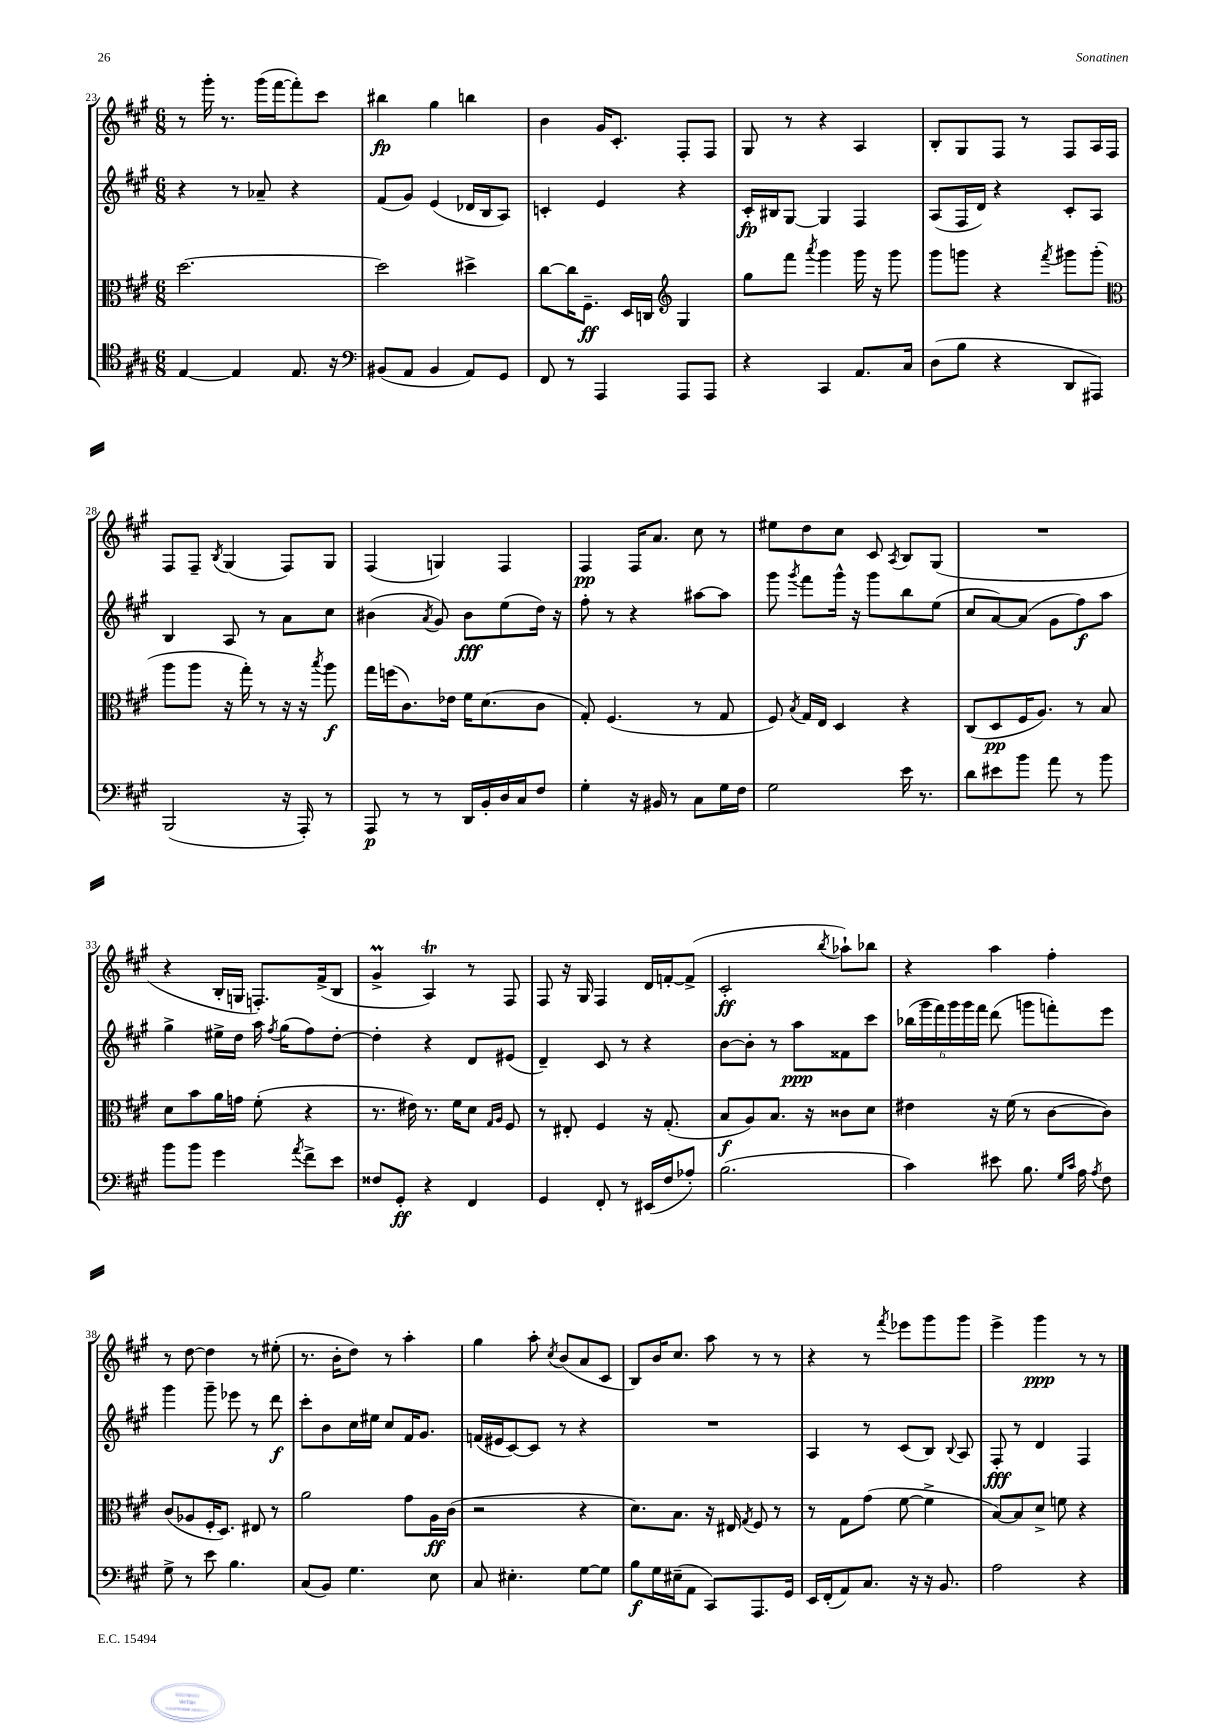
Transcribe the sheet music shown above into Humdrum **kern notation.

**kern	**dynam	**kern	**dynam	**kern	**dynam	**kern	**dynam
*part4	*part4	*part3	*part3	*part2	*part2	*part1	*part1
*staff4	*staff4	*staff3	*staff3	*staff2	*staff2	*staff1	*staff1
*clefC4	*	*clefC3	*	*clefG2	*	*clefG2	*
*k[f#c#g#]	*	*k[f#c#g#]	*	*k[f#c#g#]	*	*k[f#c#g#]	*
*M6/8	*	*M6/8	*	*M6/8	*	*M6/8	*
=23	=23	=23	=23	=23	=23	=23	=23
[4E/	.	[2.dd\	.	4r	.	8r	.
.	.	.	.	.	.	16ggg#'\	.
.	.	.	.	.	.	8.r	.
4E/]	.	.	.	8r	.	.	.
.	.	.	.	8a-X~/	.	(16ggg#\LL	.
.	.	.	.	.	.	[16fff#\J	.
8.E/	.	.	.	4r	.	8fff#'\])	.
.	.	.	.	.	.	8ccc#\J	.
16r	.	.	.	.	.	.	.
=24	=24	=24	=24	=24	=24	=24	=24
*clefF4	*	*	*	*	*	*	*
(8BB#X/L	.	2dd\]	.	(8f#/L	.	4bb#X\	fp
8AA/J	.	.	.	8g#/J)	.	.	.
4BB#/	.	.	.	(4e/	.	4gg#\	.
8AA/L)	.	4dd#X^\	.	16d-X/LL	.	4bbn\	.
.	.	.	.	16B/J	.	.	.
8GG#/J	.	.	.	8A/J)	.	.	.
=25	=25	=25	=25	=25	=25	=25	=25
8FF#/	.	[8cc#\L	.	4cn'/	.	4b\	.
8r	.	16cc#\K]	.	.	.	.	.
.	.	8.F#~\J	ff	.	.	.	.
4AAA/	.	.	.	4e/	.	16g#/KL	.
.	.	.	.	.	.	8.c#'/J	.
.	.	16D/LL	.	.	.	.	.
.	.	16Cn/JJ	.	.	.	.	.
*	*	*clefG2	*	*	*	*	*
8AAA/L	.	4G#/	.	4r	.	8F#'/L	.
8AAA/J	.	.	.	.	.	8F#/J	.
=26	=26	=26	=26	=26	=26	=26	=26
4r	.	8gg#\L	.	16c#'/LL	fp	8G#/	.
.	.	.	.	16B#X/J	.	.	.
.	.	8fff#\J	.	[8G#/J	.	8r	.
.	.	8qaaa/	.	.	.	.	.
4CC#/	.	4ggg#\	.	4G#/]	.	4r	.
8.AA/L	.	16ggg#\	.	4F#/	.	4A/	.
.	.	16r	.	.	.	.	.
.	.	8ggg#\	.	.	.	.	.
16C#/Jk	.	.	.	.	.	.	.
=27	=27	=27	=27	=27	=27	=27	=27
(8D\L	.	8ggg#\L	.	(8A/L	.	8B'/L	.
8B\J	.	8gggn\J	.	16F#/L	.	8G#/	.
.	.	.	.	16d/JJ)	.	.	.
4r	.	4r	.	4r	.	8F#/J	.
.	.	.	.	.	.	8r	.
.	.	8qfff#/	.	.	.	.	.
8DD/L	.	8ggg#X\L	.	8c#'/L	.	8F#/L	.
8AAA#X/J)	.	(8ggg#'\J	.	8A/J	.	16A/L	.
.	.	.	.	.	.	16F#/JJ	.
!!LO:LB:g=z
=28	=28	=28	=28	=28	=28	=28	=28
*	*	*clefC3	*	*	*	*	*
(2BBB/	.	8aa\L	.	4B/	.	8F#/L	.
.	.	8aa\J	.	.	.	8F#~/J	.
.	.	.	.	.	.	8qB/	.
.	.	16r	.	8A/	.	(4G#/	.
.	.	16gg#'\)	.	.	.	.	.
.	.	8r	.	8r	.	.	.
16r	.	16r	.	8a\L	.	8F#/L)	.
16AAA'/)	.	16r	.	.	.	.	.
.	.	8qbb/	.	.	.	.	.
8r	.	8aa\	f	8cc#\J	.	8G#/J	.
=29	=29	=29	=29	=29	=29	=29	=29
8AAA/	p	16gg#\LL	.	(4b#X\	.	(4F#/	.
.	.	(16ffn\J	.	.	.	.	.
8r	.	8.c#\)	.	.	.	.	.
.	.	.	.	8qa/	.	.	.
8r	.	.	.	8g#/)	.	4Gn/)	.
.	.	16e-X\Jk	.	.	.	.	.
16DD/LL	.	16f#\KL	.	8b#\L	fff	.	.
16BB'/	.	(8.d\	.	.	.	.	.
16D/	.	.	.	(8ee\	.	4F#/	.
16C#/J	.	.	.	.	.	.	.
8F#/J	.	8c#\J	.	16dd\Jk)	.	.	.
.	.	.	.	16r	.	.	.
=30	=30	=30	=30	=30	=30	=30	=30
4G#'\	.	8G#'/)	.	8ff#'\	.	4F#/	pp
.	.	(4.F#/	.	8r	.	.	.
16r	.	.	.	4r	.	16F#/KL	.
16BB#X/	.	.	.	.	.	8.a/J	.
8r	.	.	.	.	.	.	.
8C#\L	.	8r	.	[8aa#X\L	.	8cc#\	.
16G#\L	.	8G#/	.	8aa#\J]	.	8r	.
16F#\JJ	.	.	.	.	.	.	.
=31	=31	=31	=31	=31	=31	=31	=31
2G#\	.	8F#/)	.	8ggg#\	.	8ee#X\L	.
.	.	8qB/	.	8qggg#/	.	.	.
.	.	16G#/LL	.	8fff#\L	.	8dd\	.
.	.	16E/JJ	.	.	.	.	.
.	.	4D/	.	16ggg#^^\Jk	.	8cc#\J	.
.	.	.	.	16r	.	.	.
.	.	.	.	8ggg#\L	.	8c#/	.
.	.	.	.	.	.	8qA/	.
16e\	.	4r	.	8bb\	.	8B/L	.
8.r	.	.	.	.	.	.	.
.	.	.	.	(8ee\J	.	(8G#/J	.
=32	=32	=32	=32	=32	=32	=32	=32
8d\L	.	(8C#/L	.	8cc#/L	.	2.r	.
8e#X\	.	8D/	pp	[8a/)	.	.	.
8b\J	.	16F#/K	.	(8a/J]	.	.	.
.	.	8.A/J)	.	.	.	.	.
8a\	.	.	.	8g#\L	.	.	.
8r	.	8r	.	8ff#\)	f	.	.
8b\	.	8B/	.	8aa\J	.	.	.
!!LO:LB:g=z
=33	=33	=33	=33	=33	=33	=33	=33
8b\L	.	8d\L	.	4gg#^\	.	4r	.
8b\J	.	8b\	.	.	.	.	.
4g#\	.	16a\L	.	16ee#X^\LL	.	16B'/LL	.
.	.	16gn\JJ	.	16dd\JJ	.	16Gn/JJ	.
.	.	(8f#'\	.	16aa\	.	8.Fn'/L)	.
.	.	.	.	8qff#/	.	.	.
.	.	.	.	(16gg#\KL	.	.	.
8qa/	.	.	.	.	.	.	.
8f#^\L	.	4r	.	8ff#\)	.	.	.
.	.	.	.	.	.	(16f#^/k	.
8e\J	.	.	.	[8dd'\J	.	8B/J	.
=34	=34	=34	=34	=34	=34	=34	=34
8F##X/L	.	8.r	.	4dd'\]	.	4g#m^/	.
8GG#'/J	ff	.	.	.	.	.	.
.	.	16e#X\)	.	.	.	.	.
4r	.	8.r	.	4r	.	4AT/)	.
.	.	16f#\KL	.	.	.	.	.
4FF#/	.	8d\J	.	8d/L	.	8r	.
.	.	16qqG#/LL	.	.	.	.	.
.	.	16qqA/JJ	.	.	.	.	.
.	.	8F#/	.	(8e#X/J	.	8F#/	.
=35	=35	=35	=35	=35	=35	=35	=35
4GG#/	.	8r	.	4d~/)	.	8F#/	.
.	.	8E#X'/	.	.	.	16r	.
.	.	.	.	.	.	16G#/	.
8FF#'/	.	4F#/	.	8c#/	.	4F#/	.
8r	.	.	.	8r	.	.	.
(16EE#X/LL	.	16r	.	4r	.	16d/LL	.
16F#/J	.	(8.G#'/	.	.	.	[16fn'/J	.
8A-X'/J)	.	.	.	.	.	(8f^/J]	.
=36	=36	=36	=36	=36	=36	=36	=36
(2.B\	.	8B/L	f	[8b\L	.	2c#'/	ff
.	.	8A/)	.	8b'\J]	.	.	.
.	.	8.B/J	.	8r	.	.	.
.	.	.	.	8aa\L	ppp	.	.
.	.	16r	.	.	.	.	.
.	.	.	.	.	.	8qbb/	.
.	.	8c##X\L	.	8f##X\	.	8aa-X`\L)	.
.	.	8d\J	.	8ccc#\J	.	8bb-X\J	.
=37	=37	=37	=37	=37	=37	=37	=37
4c#\)	.	4e#X\	.	(24bb-X\LL	.	4r	.
.	.	.	.	24ggg#\	.	.	.
.	.	.	.	24fff#\)	.	.	.
.	.	.	.	24ggg#\	.	.	.
.	.	.	.	24ggg#\	.	.	.
.	.	.	.	24fff#\JJ	.	.	.
8e#X\	.	16r	.	(8ddd\	.	4aa\	.
.	.	(16f#\	.	.	.	.	.
8.B\	.	8r	.	8gggn\L	.	.	.
.	.	[8c#\L	.	8fffn'\)	.	4ff#'\	.
16qqG#/LL	.	.	.	.	.	.	.
16qqc#/JJ	.	.	.	.	.	.	.
16A\	.	.	.	.	.	.	.
8qA/	.	.	.	.	.	.	.
8F#\	.	8c#\J])	.	8eee\J	.	.	.
!!LO:LB:g=z
=38	=38	=38	=38	=38	=38	=38	=38
8G#^\	.	(8c#/L	.	4ggg#\	.	8r	.
8r	.	8A-X/	.	.	.	[8dd\	.
8e\	.	16F#'/K	.	8ggg#~\	.	4dd\]	.
.	.	8.D/J)	.	.	.	.	.
4.B\	.	.	.	8eee-X\	.	.	.
.	.	8E#X/	.	8r	.	8r	.
.	.	8r	.	8ddd\	f	(8ee#X'\	.
=39	=39	=39	=39	=39	=39	=39	=39
(8C#/L	.	2a\	.	8ccc#'\L	.	8.r	.
8BB/J)	.	.	.	8b\	.	.	.
.	.	.	.	.	.	16b'\KL	.
4.G#\	.	.	.	16cc#\L	.	8dd\J)	.
.	.	.	.	16ee#X\JJ	.	.	.
.	.	.	.	8cc#/L	.	8r	.
.	.	8g#\L	.	16f#/K	.	4aa'\	.
.	.	.	.	8.g#/J	.	.	.
8E\	.	16A\L	ff	.	.	.	.
.	.	(16c#\JJ	.	.	.	.	.
=40	=40	=40	=40	=40	=40	=40	=40
8C#/	.	2r	.	(16fn/LL	.	4gg#\	.
.	.	.	.	16e#X/J	.	.	.
4.E#X'\	.	.	.	[8c#/)	.	.	.
.	.	.	.	8c#/J]	.	8aa'\	.
.	.	.	.	.	.	8qcc#/	.
.	.	.	.	8r	.	(8b/L	.
[8G#\L	.	4r	.	4r	.	8a/	.
8G#\J]	.	.	.	.	.	8c#/J	.
=41	=41	=41	=41	=41	=41	=41	=41
8B\L	f	8.d\L)	.	2.r	.	8B/L)	.
16G#\L	.	.	.	.	.	16b/K	.
(16E#X~\J	.	8.B\J	.	.	.	8.cc#/J	.
8AA\J	.	.	.	.	.	.	.
8CC#/L)	.	16r	.	.	.	8aa\	.
.	.	16E#X/	.	.	.	.	.
.	.	8qG#/	.	.	.	.	.
8.AAA/	.	8F#/	.	.	.	8r	.
.	.	8r	.	.	.	8r	.
16GG#/Jk	.	.	.	.	.	.	.
=42	=42	=42	=42	=42	=42	=42	=42
16EE/LL	.	8r	.	4A/	.	4r	.
(16FF#'/J	.	.	.	.	.	.	.
8AA/)	.	8G#\L	.	.	.	.	.
8.C#/J	.	(8g#\J	.	8r	.	8r	.
.	.	.	.	.	.	8qfff#/	.
.	.	[8f#\	.	(8c#/L	.	8eee-X\L	.
16r	.	.	.	.	.	.	.
16r	.	4f#^\]	.	8B/J)	.	8ggg#\	.
8.BB/	.	.	.	.	.	.	.
.	.	.	.	8qqB/	.	.	.
.	.	.	.	8A/	.	8ggg#\J	.
=43	=43	=43	=43	=43	=43	=43	=43
2A\	.	[8B/L)	.	8F#'/	fff	4eee^\	.
.	.	8B/]	.	8r	.	.	.
.	.	8d^/J	.	4d/	.	4ggg#\	ppp
.	.	8fn\	.	.	.	.	.
4r	.	4r	.	4F#/	.	8r	.
.	.	.	.	.	.	8r	.
==	==	==	==	==	==	==	==
*-	*-	*-	*-	*-	*-	*-	*-
